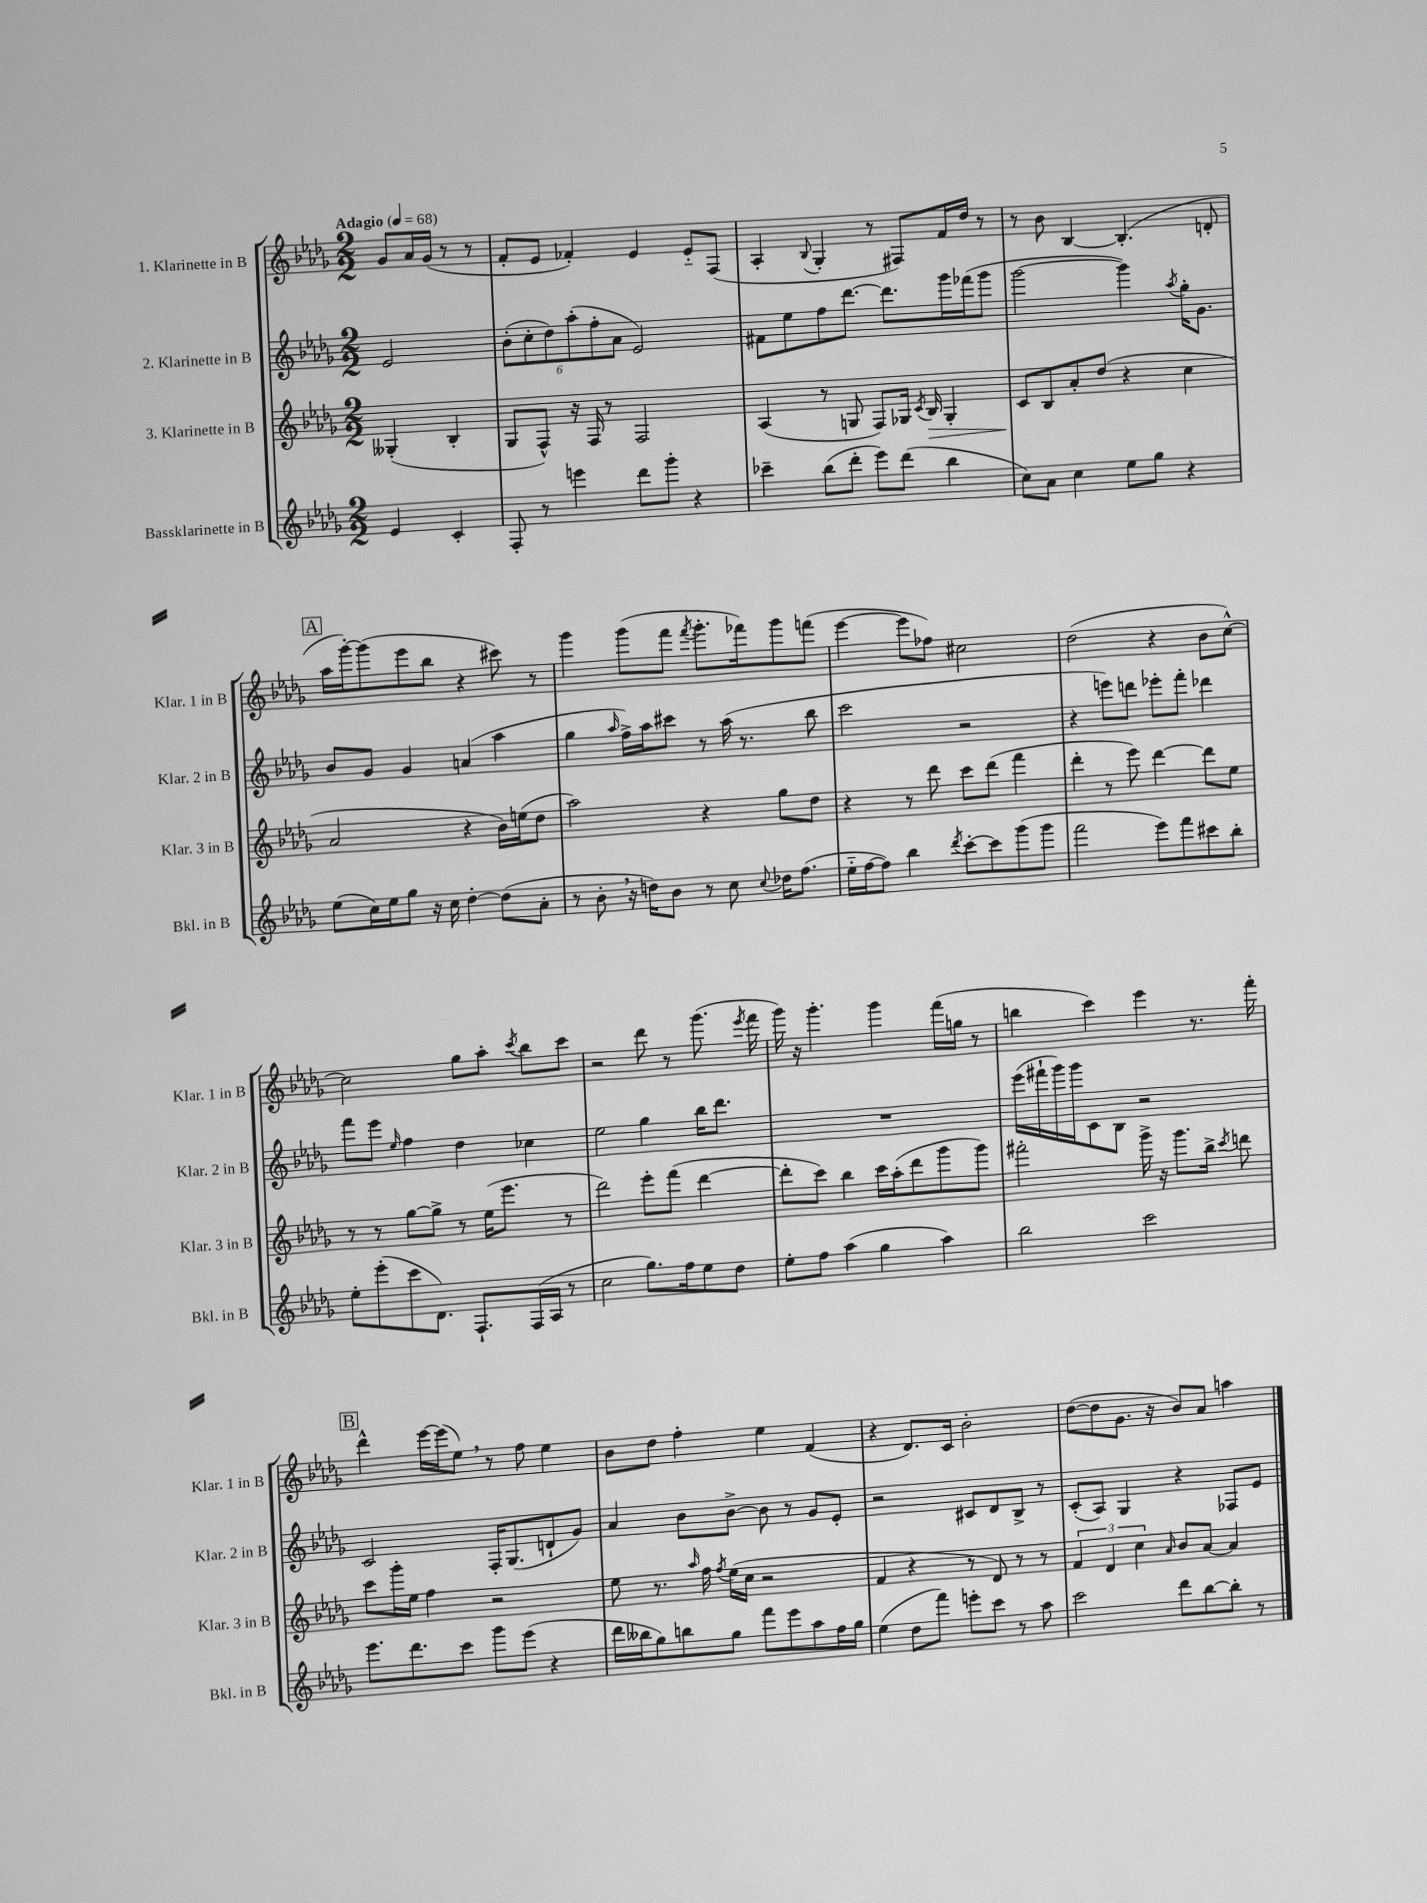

**kern	**kern	**dynam	**kern	**kern
*part4	*part3	*part3	*part2	*part1
*staff4	*staff3	*staff3	*staff2	*staff1
*I"Bassklarinette in B	*I"3. Klarinette in B	*	*I"2. Klarinette in B	*I"1. Klarinette in B
*I'Bkl. in B	*I'Klar. 3 in B	*	*I'Klar. 2 in B	*I'Klar. 1 in B
*clefG2	*clefG2	*	*clefG2	*clefG2
*k[b-e-a-d-g-]	*k[b-e-a-d-g-]	*	*k[b-e-a-d-g-]	*k[b-e-a-d-g-]
*M2/2	*M2/2	*	*M2/2	*M2/2
*MM68	*MM68	*	*MM68	*MM68
=	=	=	=	=
!	!	!	!	!LO:TX:a:B:t=Adagio
4e-/	(4G--X'/	.	2e-/	8g-/L
.	.	.	.	16a-/L
.	.	.	.	(16g-/JJ
4c'/	4B-'/	.	.	8r
.	.	.	.	8r
=1	=1	=1	=1	=1
8F'/	8G-/L	.	(12b-'\L	8f'/L
.	.	.	12cc'\	.
8r	8F^^/J)	.	.	8e-/J
.	.	.	12dd-\)	.
4eeen\	16r	.	(12aa-'\	4f-X'/)
.	16F/	.	.	.
.	.	.	12ff'\	.
.	8r	.	.	.
.	.	.	12a-\J	.
8ddd-\L	2F/	.	2e-/)	4e-/
8ggg-'\J	.	.	.	.
4r	.	.	.	8e-/L
.	.	.	.	(8F/J
=2	=2	=2	=2	=2
4ccc-X~\	(4A-/	.	8f#X\L	4A-'/
.	.	.	8ee-\	.
.	.	.	.	8qqB-/
(8bb-\L	8r	.	8ff\	4G-'/
8ddd-'\J	8Gn/	.	[8.ddd-\J	.
8eee-\L)	8F/L)	.	.	8r
.	.	.	8.ddd-\L]	.
(8ddd-\J	16G-X/Jk	.	.	8F#X/L)
.	8qc/	.	.	.
!	!	!LO:HP:b	!	!
.	16B-/	>	.	.
4bb-\	4G-'/	.	16ggg-\L	16f/L
.	.	.	(16fff-X\J	16dd-/JJ
.	.	.	8ggg-\J	8r
=3	=3	=3	=3	=3
8cc\L)	8c/L	.	[2ggg-\	8r
8a-\J	8B-/	]	.	8b-\
4cc\	8a-'/	.	.	[4B-/
.	(8dd-/J	.	.	.
8ee-\L	4r	.	4ggg-\])	(4.B-'/]
8gg-\J	.	.	.	.
.	.	.	8qaa-/	.
4r	4cc\	.	16gg-'\KL	.
.	.	.	8.g-\J	.
.	.	.	.	8dn'/
!!LO:LB:g=z
!!LO:REH:place=s1:t=A
=4	=4	=4	=4	=4
(8ee-\L	2a-/	.	8b-/L	16aa-\LL
.	.	.	.	[16ggg-'\J)
16cc\L)	.	.	8g-/J	(8ggg-\]
16ee-\J	.	.	.	.
8gg-\J	.	.	4g-/	8eee-\
16r	.	.	.	8bb-\J
16cc\	.	.	.	.
[4dd-'\	4r	.	(4an/	4r
(8dd-\L]	16b-\LL)	.	4aa-\	8ccc#X\)
.	(16een\J	.	.	.
8a-'\J	8dd-\J	.	.	8r
=5	=5	=5	=5	=5
8r	2aa-\)	.	4gg-\	4ggg-\
8b-',\	.	.	.	.
.	.	.	16qqaa-/	.
16r	.	.	16ff^\LL)	(8ggg-\L
16ddn\KL)	.	.	16aa-\J	.
8b-\J	.	.	8ccc#X\J	8fff\J
.	.	.	.	8qfff/
8r	4r	.	8r	8.ggg-'\L
8cc\	.	.	(16aa-\	.
.	.	.	8.r	16fff-X\k)
8qqcc/	.	.	.	.
16dd-X\KL	8gg-\L	.	.	8ggg-\
(8.ff\J	.	.	.	.
.	8dd-\J	.	8bb-\	(8fffn\J
=6	=6	=6	=6	=6
16ee-\LL	4r	.	2ccc\	[4eee-\
[16ff\J	.	.	.	.
8ff\J])	.	.	.	.
4bb-\	8r	.	.	8eee-\L]
.	8ddd-\	.	.	8ff-X\J)
8qddd-/	.	.	.	.
[8ccc'\L	8ccc\L	.	2r	2cc#X\
8ccc\]	(8ddd-\J	.	.	.
(8ggg-\	4fff\	.	.	.
8ggg-\J	.	.	.	.
=7	=7	=7	=7	=7
2fff\	4ddd-'\	.	4r	(2dd-\
.	8r	.	8eeen\L)	.
.	8eee-\)	.	8dddn\J	.
8eee-\L)	[4ddd-\	.	8eee-X'\L	4r
8fff\	.	.	8fff'\J	.
8ccc#X\	8ddd-\L]	.	4ddd-X\	8b-\L
8bb-'\J	8ee-\J	.	.	[8cc^^\J)
!!LO:LB:g=z
=8	=8	=8	=8	=8
8ee-'\L	8r	.	8fff\L	2cc\]
(8eee-'\	8r	.	8eee-\J	.
.	.	.	16qqee-/	.
8ccc\	[8gg-\L	.	4ff\	.
8.d-\J)	8gg-^\J]	.	.	.
.	8r	.	4dd-\	8gg-\L
8.F`/L	.	.	.	.
.	(16ee-\KL	.	.	8aa-'\J
.	8.eee-\J	.	.	.
.	.	.	.	8qccc/
(16F/L	.	.	4cc-X\	8bb-\L
16A-/JJ	.	.	.	.
8r	8r	.	.	8ccc\J
=9	=9	=9	=9	=9
2cc\	2ddd-\)	.	2ee-\	2r
8.gg-\L)	8eee-'\L	.	4gg-\	8ddd-\
.	(8fff\J	.	.	8r
16ff\k	.	.	.	.
8ee-\	[4ddd-\	.	16bb-\KL	(8.ggg-\
.	.	.	8.ddd-\J	.
8dd-\J	.	.	.	.
.	.	.	.	8qeee-/
.	.	.	.	16fff\
=10	=10	=10	=10	=10
8ee-'\L	8ddd-'\L]	.	1r	16ggg-\)
.	.	.	.	16r
8ff\J	8ccc\J)	.	.	4.ggg-'\
(4aa-\	4bb-\	.	.	.
4gg-\	16ccc\LL	.	.	4ggg-\
.	(16aa-'\J	.	.	.
.	8ddd-\	.	.	.
4aa-\)	8ggg-\	.	.	(16fff\LL
.	.	.	.	16ggn\JJ
.	8ggg-\J)	.	.	8r
=11	=11	=11	=11	=11
2bb-\	2fff#X'\	.	(16eee-\LL	4bbn\
.	.	.	16fff#X`\	.
.	.	.	16ggg-\)	.
.	.	.	16ggg-\J	.
.	.	.	8c\	4ccc\)
.	.	.	8B-\J	.
2ccc\	16ggg-^\	.	2r	4eee-\
.	16r	.	.	.
.	8.ggg-\L	.	.	.
.	.	.	.	8.r
.	16bb-^\Jk	.	.	.
.	8qccc/	.	.	.
.	8dddn\	.	.	.
.	.	.	.	16fff'\
!!LO:LB:g=z
!!LO:REH:place=s1:t=B
=12	=12	=12	=12	=12
8.eee-\L	8ccc\L	.	2c/	4ddd-^^\
.	16ggg-'\L	.	.	.
8.ddd-\	16ee-\JJ	.	.	.
.	4ff\	.	.	[16eee-\LL
.	.	.	.	(16eee-\J]
8ccc\J	.	.	.	8ee-,\J)
8ggg-\L	2r	.	16F'/KL	8r
.	.	.	(8.G-/	.
(8eee-\J	.	.	.	8ff\
4r	.	.	8dn`/	4ee-\
.	.	.	8g-/J)	.
=13	=13	=13	=13	=13
16ddd-\LL	8ee-\	.	4a-/	8b-\L
16bb--X\J	.	.	.	.
8gg-\)	8.r	.	.	8dd-\J
8bbn\	.	.	8b-\L	4ff'\
.	16qqaa-/	.	.	.
.	16ff\	.	.	.
.	8qff/	.	.	.
8gg-\J	(16ee-\LL	.	[8b-^\J	.
.	16cc\JJ	.	.	.
8fff\L	2r	.	8b-\]	4ee-\
8eee-\	.	.	8r	.
8aa-\	.	.	8g-/L	(4f/
16ff\L	.	.	8e-'/J	.
16gg-\JJ	.	.	.	.
=14	=14	=14	=14	=14
(4ee-\	4f/	.	2r	4r
8dd-\L	4r	.	.	8.d-/L)
8fff\J)	.	.	.	.
.	.	.	.	16c/Jk
8eeen'\L	8r	.	8c#X/L	2b-'\
8ccc\J	8d-/)	.	8d-/	.
8r	8r	.	8B-^/J	.
8aa-\	8r	.	8r	.
=15	=15	=15	=15	=15
2ccc\	6f/	.	(8c'/L	([8dd-\L
.	.	.	8A-/J)	8dd-\]
.	6d-/	.	.	.
.	.	.	4G-/	8.g-\J
.	6cc\	.	.	.
.	.	.	.	16r
.	16qqa-/	.	.	.
8ddd-\L	8b-/L	.	4r	8b-/L)
[8bb-\	[8a-/J	.	.	8a-/J
8bb-'\J]	4a-/]	.	8F-X/L	4aan\
8r	.	.	8e-/J	.
==	==	==	==	==
*-	*-	*-	*-	*-
